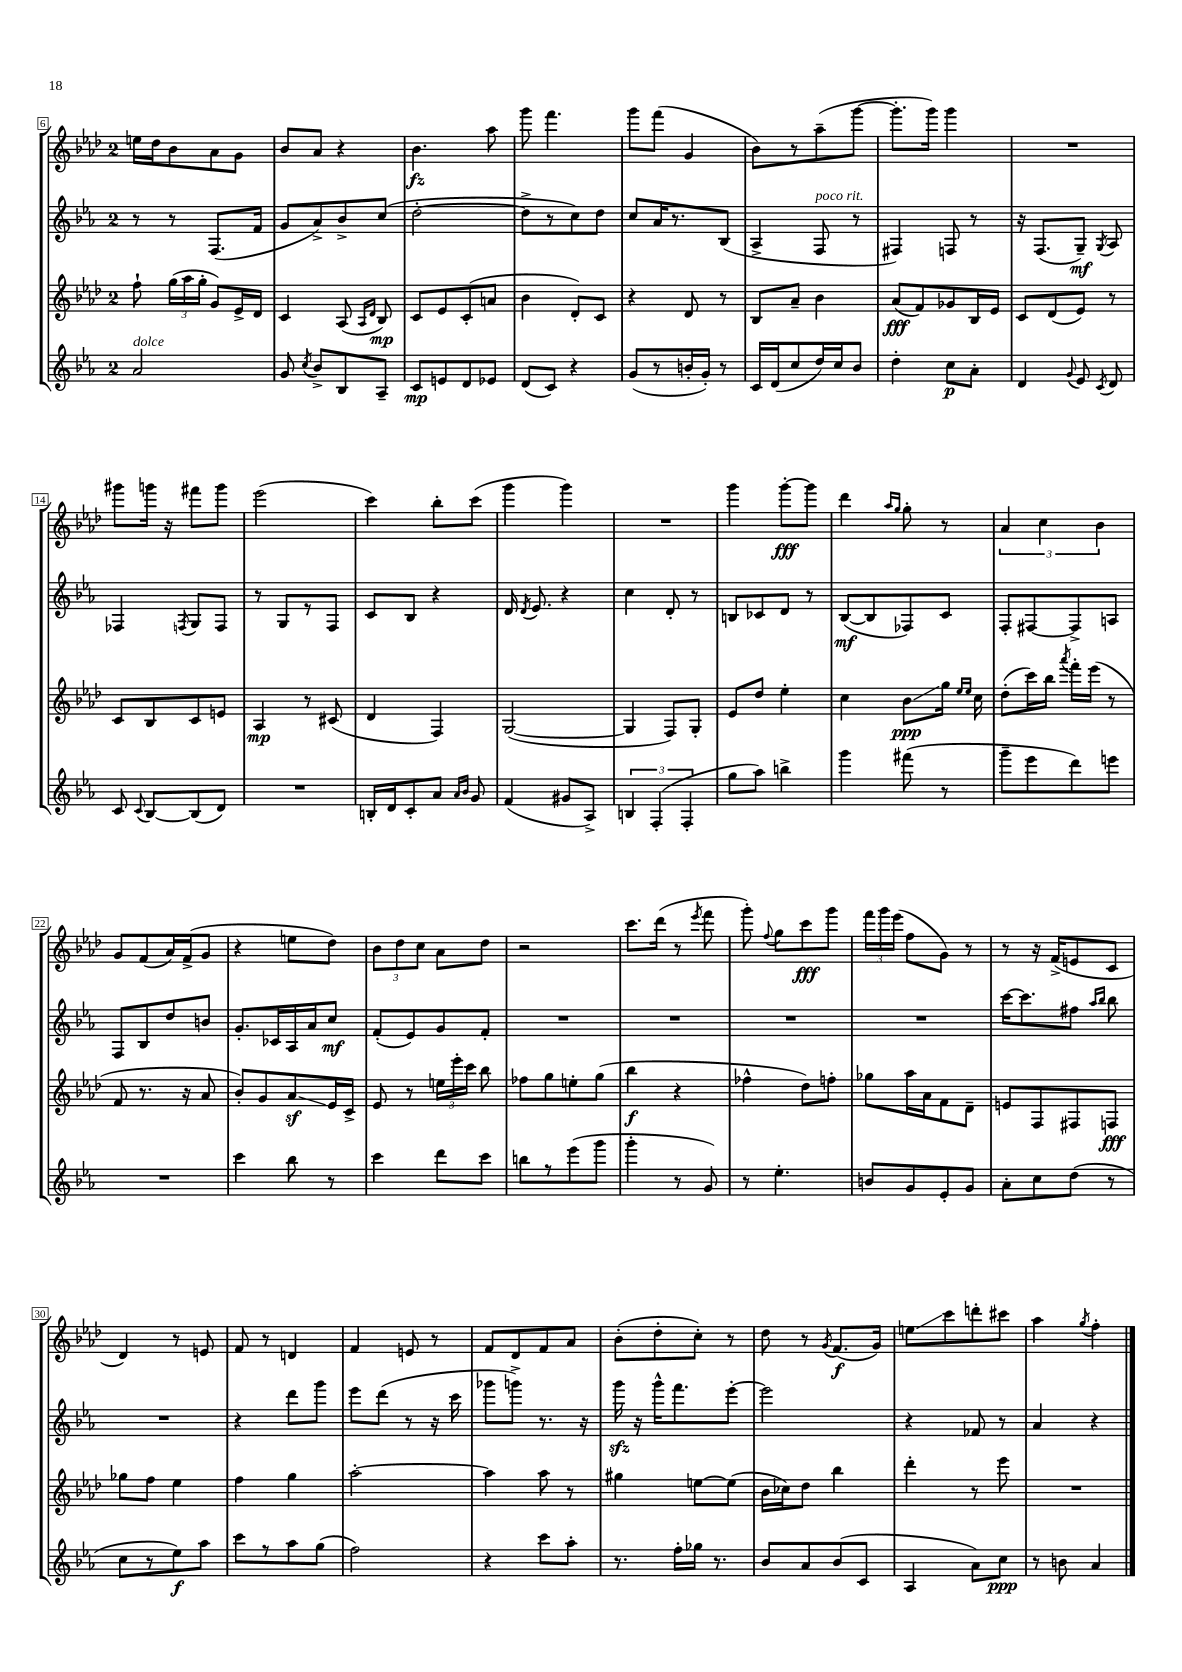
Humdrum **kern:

**kern	**kern	**kern	**kern
*staff4	*staff3	*staff2	*staff1
*clefG2	*clefG2	*clefG2	*clefG2
*k[b-e-a-]	*k[b-e-a-d-]	*k[b-e-a-]	*k[b-e-a-d-]
*M2/4	*M2/4	*M2/4	*M2/4
2a-	8ff`	8r	16ee
.	.	.	16dd-
.	(24gg	8r	8b-
.	24aa-	.	.
.	24gg'	.	.
.	8g)	(8.F	8a-
.	16e-^	.	8g
.	16d-	16f	.
=	=	=	=
8g	4c	8g	8b-
8qcc	.	.	.
8b-^	.	8a-^)	8a-
8B-	(8A-	8b-^	4r
.	16qqA-	.	.
.	16qqd-	.	.
8A-~	8B-)	(8cc	.
=	=	=	=
8c	8c	[2dd'	4.b-
8e	8e-	.	.
8d	(8c'	.	.
8e-	8a	.	8aa-
=	=	=	=
(8d	4b-	8dd^]	8ggg
8c)	.	8r	4.fff
4r	8d-')	8cc)	.
.	8c	8dd	.
=	=	=	=
(8g	4r	8cc	8ggg
8r	.	16a-	(8fff
.	.	8.r	.
16b'	8d-	.	4g
16g')	.	.	.
8r	8r	(8B-	.
=	=	=	=
16c	8B-	4A-^	8b-)
(16d	.	.	.
8cc	8a-~	.	8r
16dd)	4b-	8F	(8aa-~
16cc	.	.	.
8b-	.	8r	[8ggg
=	=	=	=
4dd'	(8a-	4F#)	8.ggg']
.	8f)	.	.
.	.	.	16ggg)
8cc	8g-	8F	4ggg
8a-'	16B-	8r	.
.	16e-	.	.
=	=	=	=
4d	8c	16r	2r
.	.	(8.F	.
.	(8d-	.	.
8qqg	.	.	.
8e-	8e-)	8G~)	.
8qc	.	8qG	.
8d	8r	8A-	.
=	=	=	=
8c	8c	4F-	8ggg#
8qqc	.	.	.
[8B-	8B-	.	16ggg
.	.	.	16r
.	.	8qF	.
(8B-]	8c	8G	8fff#
8d)	8e	8F	8ggg
=	=	=	=
2r	4A-	8r	(2eee-
.	.	8G	.
.	8r	8r	.
.	(8c#	8F	.
=	=	=	=
16B'	4d-	8c	4ccc)
16d	.	.	.
8c'	.	8B-	.
8a-	4F)	4r	8bb-'
16qqa-	.	.	.
16qqb-	.	.	.
8g	.	.	(8ccc
=	=	=	=
(4f	([2G	16d	4ggg
.	.	8qd	.
.	.	8.e-	.
8g#	.	4r	4ggg)
8A-^)	.	.	.
=	=	=	=
6B	4G]	4cc	2r
(6F'	.	.	.
.	8F)	8d'	.
6F'	.	.	.
.	8G'	8r	.
=	=	=	=
8gg	8e-	8B	4ggg
8aa-)	8dd-	8c-	.
4bb^	4ee-'	8d	[8ggg'
.	.	8r	8ggg]
=	=	=	=
4ggg	4cc	([8B-	4ddd-
.	.	8B-]	.
.	.	.	16qqaa-
.	.	.	16qqgg
(8fff#	8b-	8F-)	8gg'
8r	16gg	8c	8r
.	16qqee-	.	.
.	16qqee-	.	.
.	16cc	.	.
=	=	=	=
8ggg~	(8dd-'	8F'	6a-
8eee-	16ccc)	[8F#	.
.	.	.	6cc
.	16bb-	.	.
.	8qaaa-	.	.
8ddd)	16fff'	8F#^]	.
.	(16eee-	.	.
.	.	.	6b-
8eee	8r	8A	.
=	=	=	=
2r	8f	8F	8g
.	8.r	8B-	(8f
.	.	8dd	16a-)
.	16r	.	(16f^
.	8a-	8b	8g
=	=	=	=
4ccc	8b-')	8.g'	4r
.	8g	.	.
.	.	16c-	.
8bb-	8a-	16A-	8ee
.	.	16a-	.
8r	16e-	8cc	8dd-)
.	16c^	.	.
=	=	=	=
4ccc	8e-	(8f'	12b-
.	.	.	12dd-
.	8r	8e-)	.
.	.	.	12cc
8ddd	24ee	8g	8a-
.	24eee-'	.	.
.	24ccc	.	.
8ccc	8bb-	8f'	8dd-
=	=	=	=
8bb	8ff-	2r	2r
8r	8gg	.	.
(8eee-	8ee'	.	.
8ggg	(8gg	.	.
=	=	=	=
4ggg'	4bb-	2r	8.ccc
.	.	.	(16ddd-
8r	4r	.	8r
.	.	.	8qeee-
8g)	.	.	8fff
=	=	=	=
8r	4ff-^^	2r	8ggg')
.	.	.	8qqff
4.ee-'	.	.	8gg
.	8dd-)	.	8ccc
.	8ff'	.	8ggg
=	=	=	=
8b	8gg-	2r	24fff
.	.	.	24ggg
.	.	.	(24eee-
8g	16aa-	.	8ff
.	16a-	.	.
8e-'	8f	.	8g)
8g	8d-~	.	8r
=	=	=	=
8a-'	8e	[16ccc	8r
.	.	8.ccc]	.
8cc	8F	.	16r
.	.	.	(16f^
(8dd	8F#	8ff#	8e
.	.	16qqaa-	.
.	.	16qqbb-	.
8r	8F	8bb-	8c
=	=	=	=
8cc	8gg-	2r	4d-)
8r	8ff	.	.
8ee-)	4ee-	.	8r
8aa-	.	.	8e
=	=	=	=
8ccc	4ff	4r	8f
8r	.	.	8r
8aa-	4gg	8ddd	4d
(8gg	.	8ggg	.
=	=	=	=
2ff)	[2aa-'	8eee-	4f
.	.	(8ddd	.
.	.	8r	8e
.	.	16r	8r
.	.	16ccc	.
=	=	=	=
4r	4aa-]	8ggg-	8f
.	.	8ggg^)	8d-
8ccc	8aa-	8.r	8f
8aa-'	8r	.	8a-
.	.	16r	.
=	=	=	=
8.r	4gg#	16ggg	(8b-'
.	.	16r	.
.	.	16ggg^^	8dd-'
16ff'	.	8.fff	.
16gg-	[8ee	.	8cc')
8.r	.	.	.
.	(8ee]	[8eee-'	8r
=	=	=	=
8b-	16b-	2eee-]	8dd-
.	16cc-)	.	.
8a-	8dd-	.	8r
.	.	.	8qg
(8b-	4bb-	.	(8.f
8c	.	.	.
.	.	.	16g)
=	=	=	=
4A-	4ddd-'	4r	8ee
.	.	.	8ccc
8a-)	8r	8f-	8ddd'
8cc	8eee-	8r	8ccc#
=	=	=	=
8r	2r	4a-	4aa-
8b	.	.	.
.	.	.	8qgg
4a-	.	4r	4ff'
==	==	==	==
*-	*-	*-	*-
